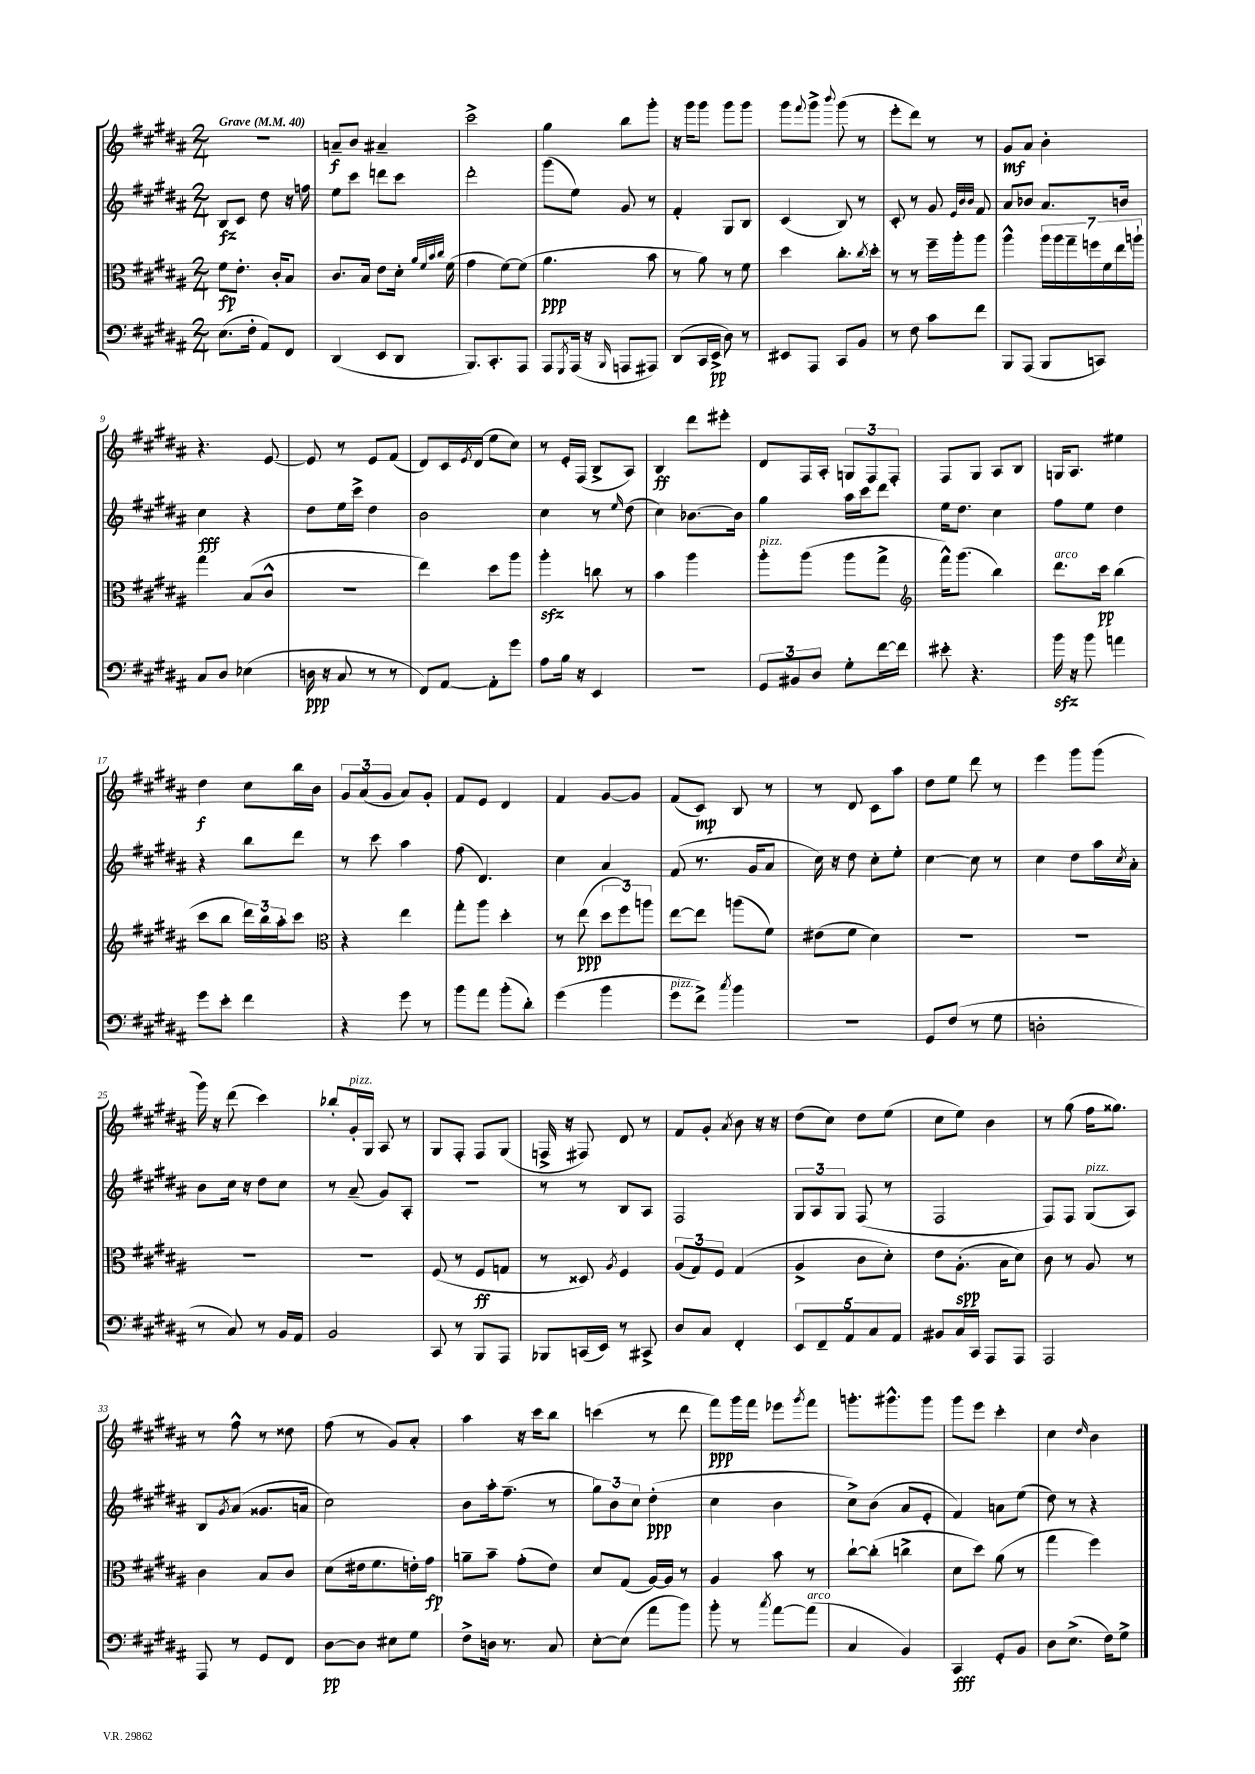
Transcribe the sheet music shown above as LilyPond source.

<<
\new StaffGroup <<
\new Staff = "s0" {
    \clef treble \key b \major \numericTimeSignature \time 2/4 \tempo "Grave" 4 = 40
    r2 |
    a'8--\f b'8 ais'4-- |
    cis'''2-> |
    gis''4 b''8 gis'''8-. |
    r16 gis'''16 gis'''8 gis'''8 gis'''8 |
    gis'''8 \appoggiatura { fis'''8 } gis'''8-> \appoggiatura { b'''8 } gis'''8( r8 |
    e'''8-. dis'''8) r8 r8 |
    gis'8\mf ais'8 b'4-. |
    r4. e'8~ |
    e'8 r8 e'8 fis'8( |
    dis'8) cis'16 \acciaccatura { e'8 } dis'16( e''8 cis''8) |
    r8 e'16-. fis16( b8-> ais8) |
    b4\ff dis'''8 eis'''8-. |
    dis'8 fis16 ais16-. \tuplet 3/2 { g8 fis8 fis8-. } |
    fis8 gis8 ais8 b8 |
    g16 ais8. eis''4 |
    dis''4\f cis''8 b''16 b'16 |
    \tuplet 3/2 { gis'8 ais'8( gis'8 } ais'8) gis'8-. |
    fis'8 e'8 dis'4 |
    fis'4 gis'8~ gis'8 |
    fis'8( cis'8\mp) b8 r8 |
    r8 dis'8 cis'8 ais''8 |
    dis''8 e''8 dis'''8 r8 |
    e'''4 gis'''8 gis'''8( |
    gis'''16) r16 dis'''8( cis'''4) |
    bes''8-. gis'16-.^\markup { \italic "pizz." } gis16 ais8 r8 |
    gis8 fis8-. fis8 gis8( |
    f16-> r16 fis8) dis'8 r8 |
    fis'8 gis'8-. \acciaccatura { ais'8 } b'8 r16 r16 |
    dis''8( cis''8) dis''8 e''8( |
    cis''8 e''8) b'4 |
    r8 gis''8( fis''16 gisis''8.) |
    r8 fis''8-^ r8 disis''8 |
    fis''8( r8 gis'8) ais'8-. |
    ais''4 r16 cis'''16 b''8 |
    c'''4( r8 dis'''8 |
    fis'''8\ppp) gis'''16 fis'''16 ees'''8 \acciaccatura { gis'''8 } fis'''8 |
    g'''8.-. gis'''8.-^ gis'''8 |
    gis'''8 e'''8 cis'''4-. |
    cis''4 \grace { dis''16 } b'4 \bar "|." |
}
\new Staff = "s1" {
    \clef treble \key b \major \numericTimeSignature \time 2/4
    b8\fz cis'8 dis''8 r16 f''16 |
    e''8 cis'''8 d'''8 cis'''8 |
    dis'''2-. |
    gis'''8( e''8) gis'8 r8 |
    fis'4-. gis8 b8 |
    cis'4( b8) r8 |
    cis'8-. r8 gis'8 \grace { e'32 b'32 b'32 } fis'8 |
    ais'8 bes'8 ais'8. b'16 |
    cis''4\fff r4 |
    dis''8 e''16 cis'''16-> dis''4 |
    b'2 |
    cis''4 r8 \grace { e''16 } dis''8( |
    cis''4) bes'8.~ bes'16 |
    gis''4 ais''16 cis'''16 dis'''8 |
    e''16 dis''8. cis''4 |
    fis''8 e''8 dis''4 |
    r4 b''8 dis'''8 |
    r8 cis'''8 ais''4 |
    fis''8( dis'4.) |
    cis''4 ais'4 |
    fis'8( r8. gis'16 ais'8 |
    cis''16) r16 dis''8 cis''8-. e''8-. |
    cis''4~ cis''8 r8 |
    cis''4 dis''8 ais''16 \acciaccatura { cis''8 } ais'16-. |
    b'8 cis''16 r16 dis''8 cis''8 |
    r8 ais'8--( gis'8) ais8-. |
    R2 |
    r8 r8 b8 ais8 |
    fis2 |
    \tuplet 3/2 { gis8 ais8 gis8 } fis8( r8 |
    fis2 |
    fis8) fis8 gis8^\markup { \italic "pizz." }( ais8) |
    b8 \acciaccatura { gis'8 } ais'8( gisis'8. a'16 |
    cis''2) |
    b'8 ais''16-. fis''8.--( r8 |
    \tuplet 3/2 { gis''8) b'8 cis''8 } dis''4-.\ppp( |
    cis''4 b'4 |
    cis''8->) b'8( ais'8 e'8-. |
    fis'4) a'8 e''8( |
    dis''8) r8 r4 \bar "|." |
}
\new Staff = "s2" {
    \clef alto \key b \major \numericTimeSignature \time 2/4
    fis'8\fp e'8.-. cis'16-. b8 |
    cis'8. b16 e'8 dis'16-. \grace { ais'32 fis'32 b'32 cis''32 } fis'16( |
    gis'4 fis'8~) fis'8( |
    ais'4.\ppp b'8 |
    r8 ais'8) r8 fis'8 |
    dis''4 cis''8.-. \acciaccatura { cis''8 } dis''16-. |
    r8 r8 fis''16-- ais''16-. ais''8 |
    ais''4-^ \tuplet 7/4 { ais''16 ais''16 gis''16-- f''16 fis'16 e''16 a''16-! } |
    gis''4 b8( cis'8-^ |
    R2 |
    e''4) dis''8 ais''8 |
    ais''4-.\sfz c''8 r8 |
    b'4 ais''4 |
    ais''8-.^\markup { \italic "pizz." } ais''8( ais''8 gis''8-> |
    \clef treble fis'''16-^) gis'''8.( b''4) |
    dis'''8.^\markup { \italic "arco" } cis'''16\pp b''4( |
    cis'''8 b''8 \tuplet 3/2 { dis'''16) b''16 ais''16-. } cis'''8 |
    \clef alto r4 e''4 |
    gis''8-. ais''8 dis''4-. |
    r8 e''8\ppp( \tuplet 3/2 { dis''8 fis''8) a''8 } |
    e''8~ e''8 a''8( fis'8) |
    eis'8( fis'8 dis'4) |
    R2 |
    R2 |
    R2 |
    R2 |
    fis8( r8 fis8\ff g8 |
    r8 disis8) \acciaccatura { ais8 } fis4 |
    \tuplet 3/2 { ais8( gis8) fis8 } gis4( |
    ais4-> cis'8 dis'8-.) |
    e'8 ais8.-.\spp( b16 dis'8) |
    cis'8 r8 ais8 r8 |
    cis'4 b8 cis'8 |
    dis'8( eis'16 fis'8. e'16-.) gis'16\fp |
    a'8-- b'8-- gis'8-.( e'8) |
    dis'8 gis8( ais16~) ais16 r8 |
    ais4 b'8 r8 |
    cis''8~-! cis''8-.( c''4-> |
    dis'8 dis''8) ais'8( r8 |
    gis''4 fis''4) \bar "|." |
}
\new Staff = "s3" {
    \clef bass \key b \major \numericTimeSignature \time 2/4
    e8.( fis16-. ais,8) fis,8 |
    dis,4( e,8 dis,8 |
    b,,8.) cis,8.-. ais,,8 |
    ais,,8 \acciaccatura { gis,,8 } ais,,16( r16 \grace { b,,16 } a,,8 ais,,8) |
    dis,8( cis,16 e,16->\pp dis8) r8 |
    eis,8 ais,,8 cis,8 b,8 |
    r8 fis8 cis'8 fis'8 |
    b,,8 ais,,8( b,,8 c,8) |
    cis8 dis8 ees4( |
    d16\ppp r16 cis8 r8 r8 |
    fis,8) ais,8~ ais,8-. gis'8 |
    ais8 b16 r16 e,4 |
    R2 |
    \tuplet 3/2 { gis,8 bis,8 dis8 } gis8-. fis'16~ fis'16 |
    eis'8-. r4. |
    b'16\sfz r16 b'8 a'4 |
    gis'8 e'8-. fis'4 |
    r4 gis'8 r8 |
    b'8 ais'8 b'8-.( dis'8-.) |
    gis'4( b'4 |
    gis'8^\markup { \italic "pizz." } fis'8->) \acciaccatura { cis''8 } b'4 |
    R2 |
    gis,8 fis8( r8 gis8 |
    d2-. |
    r8 cis8) r8 b,16 ais,16 |
    b,2 |
    cis,8 r8 b,,8 ais,,8 |
    bes,,8 c,16( e,16) r8 cis,8-> |
    dis8 cis8 fis,4-. |
    \tuplet 5/4 { e,8 fis,8-- ais,8 cis8 ais,8 } |
    bis,8 cis16 cis,16 ais,,8 ais,,8 |
    ais,,2 |
    ais,,8 r8 gis,8 fis,8 |
    dis8~\pp dis8 eis8 gis8 |
    fis8-> d16 r8. cis8 |
    e8~-. e8( ais'8 b'8) |
    b'8-. r8 \acciaccatura { cis''8 } ais'8~ ais'8^\markup { \italic "arco" }( |
    cis4 b,4) |
    cis,4\fff gis,8-. b,8 |
    dis8 e8.->( fis16) gis8-> \bar "|." |
}
>>
>>
